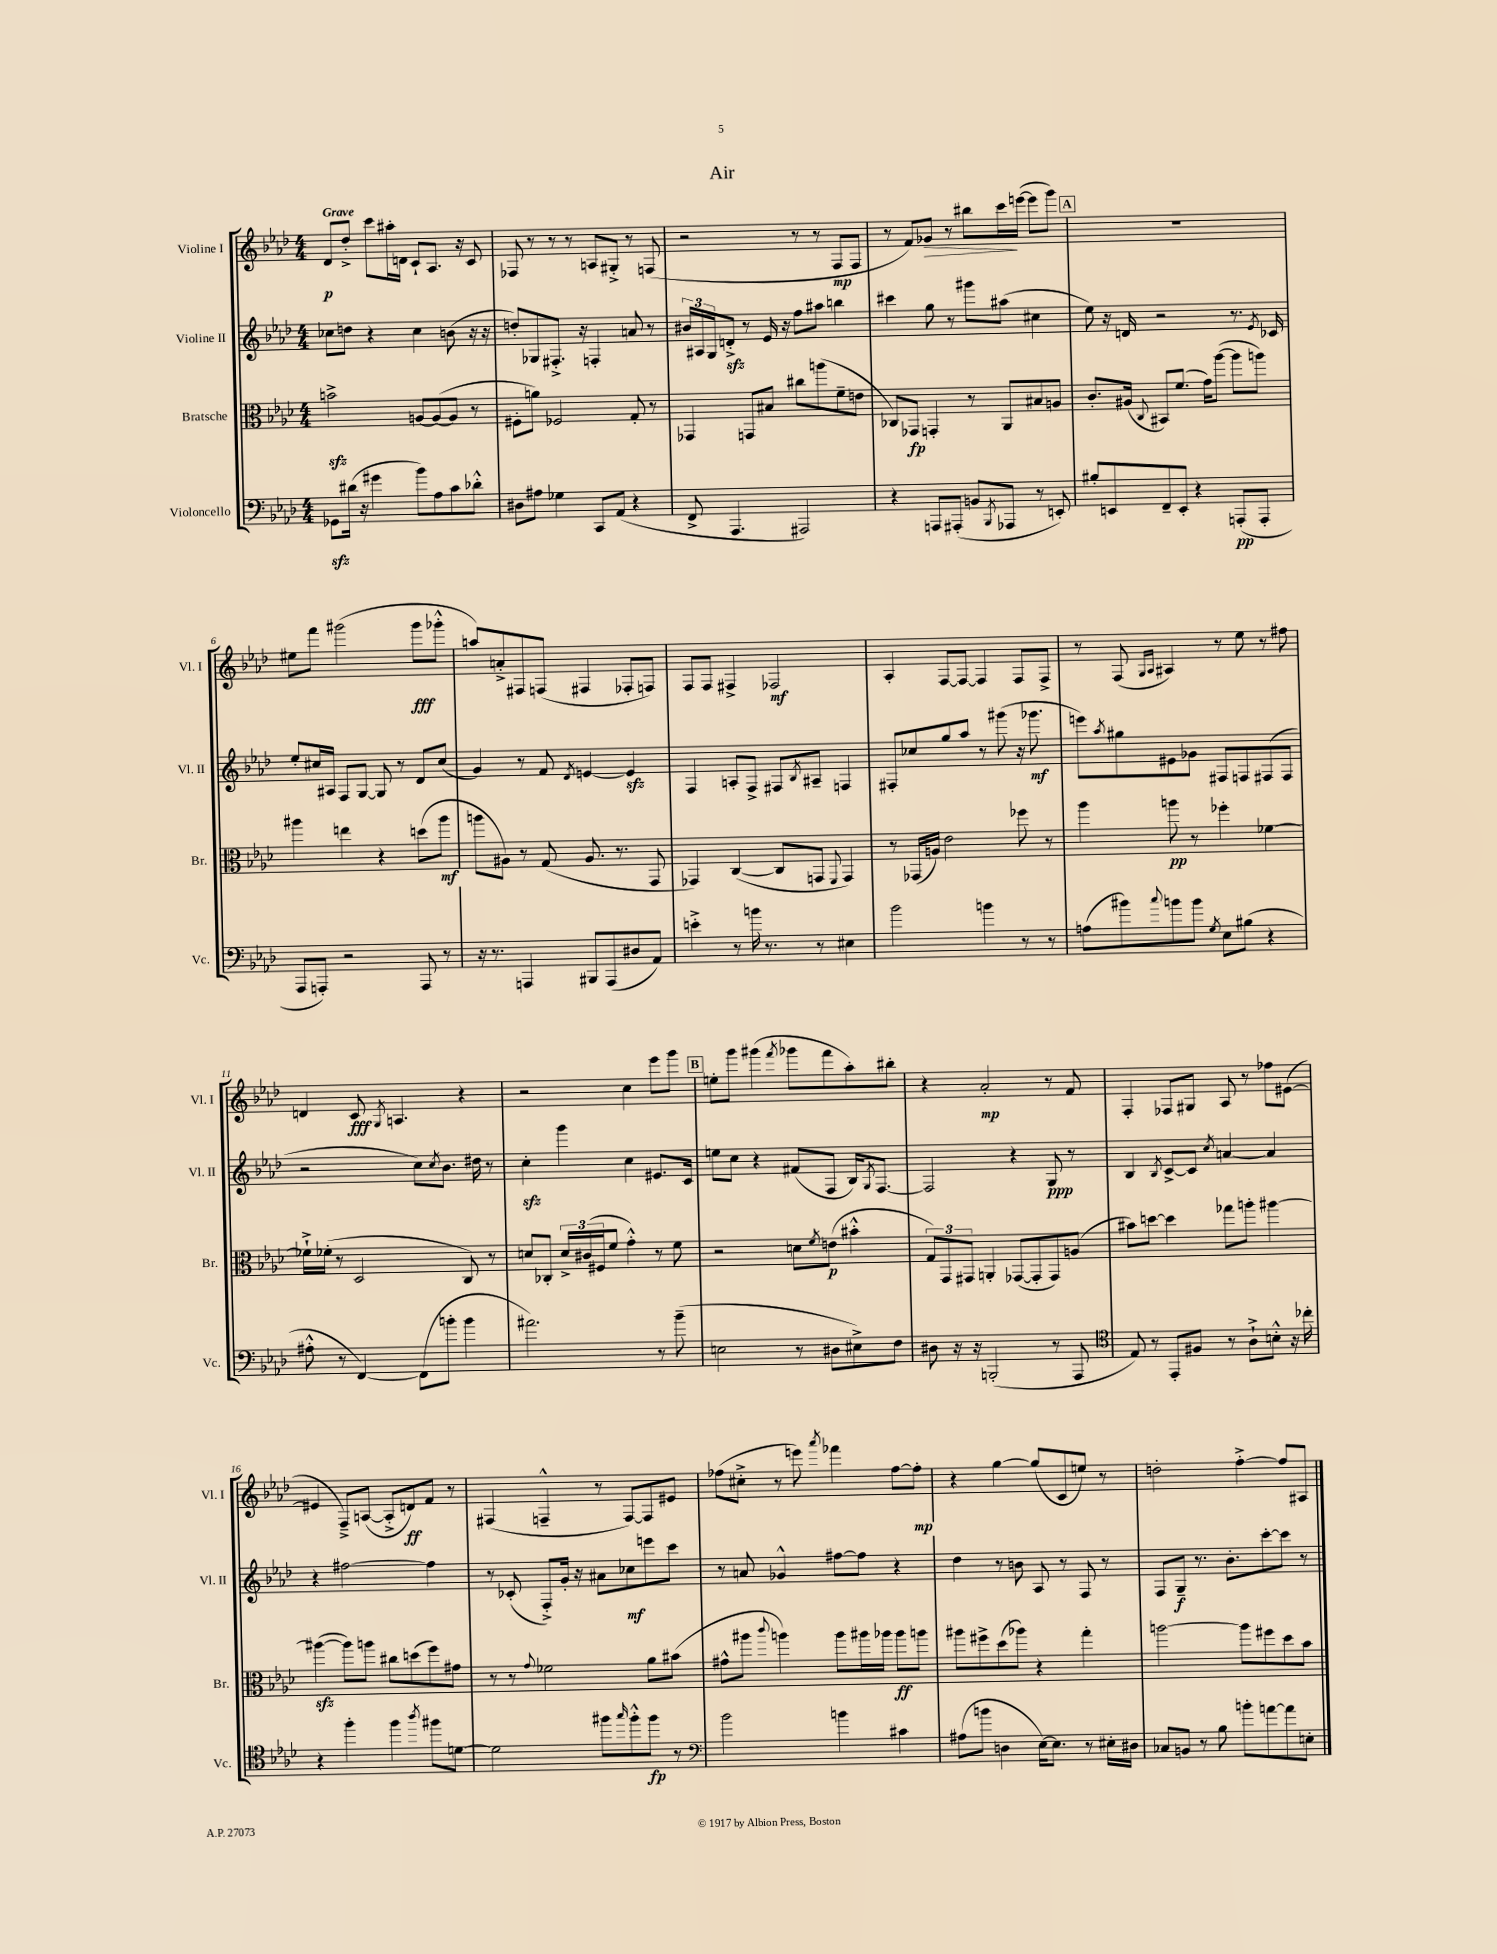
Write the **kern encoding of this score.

**kern	**kern	**kern	**kern
*staff4	*staff3	*staff2	*staff1
*clefF4	*clefC3	*clefG2	*clefG2
*k[b-e-a-d-]	*k[b-e-a-d-]	*k[b-e-a-d-]	*k[b-e-a-d-]
*M4/4	*M4/4	*M4/4	*M4/4
8GG-\L	2b^\	8cc-\L	8d-/L
(16d#\Jk	.	8dd\J	8dd-'^/J
16r	.	.	.
4g#\	.	4r	8ccc\L
.	.	.	16aa#'\L
.	.	.	16d\JJ
8b-\L)	[8A/L	4cc-\	8c`/L
8A-\	(8A/_	.	8.A-/J
8c\	8A/]J	(8b\	.
.	.	.	16r
8d-'^^\J	8r	16r	8c/
.	.	16r	.
=	=	=	=
8D#\L	8F#'\L	8dd'/L)	8F-/
8A#\J	8a\J)	8G-/	8r
4G-\	2F-/	8.F#'^/J	8r
.	.	.	8r
.	.	16r	.
8CC/L	.	4F'/	8A/L
(8AA-/J	.	.	8G#'^/J
4r	8G'/	8a/	8r
.	8r	8r	(8F/
=	=	=	=
8FF^/	4GG-/	24b#/LL	2r
.	.	24A#/	.
.	.	24G/J	.
4.AAA-/	.	8d'^/J	.
.	8GG/L	8r	.
.	8B#/J	16e-/	.
.	.	16r	.
2AAA#/)	8cc#\L	8ff\L	8r
.	(8aa\	8aa#\J	8r
.	8f~\	4bb\	8F/L
.	8e\J	.	8F/J
=	=	=	=
4r	8C-/L)	4ccc#\	8r
.	8GG-/J	.	8f/L)
8AAA/L	4GG'/	8gg\	8g-/J
(8AAA#'/J	.	8r	8r
8BB/L	8r	8ggg#\L	8bb#\L
8qBBB-/	.	.	.
8AAA-/J	8AA-/L	(8aa#\J	16ccc\L
.	.	.	([16eee\JJ
8r	8B#/	4cc#\	8eee\]L
8EE'/)	8A/J	.	8ggg\J)
=	=	=	=
8B#'/L	8.c'/L	8ee-\)	1r
8EE/	.	16r	.
.	(16A#/Jk	16d/	.
.	8qqC/	.	.
8FF~/	8BB#/L)	2r	.
8EE'/J	(8.f/J	.	.
4r	.	.	.
.	16g\LK)	.	.
.	([8aa-\J	.	.
(8AAA'/L	8aa-\]L	8.r	.
8AAA'/J	8aa\J)	.	.
.	.	8qe-/	.
.	.	16c-/	.
=	=	=	=
8AAA-/L	4aa#\	8ee-'/L	8ee#\L
8AAA'/J)	.	16cc#/L	8fff\J
.	.	16A#/JJ	.
2r	4ee\	8F/L	(2ggg#\
.	.	[8G/J	.
.	4r	8G/]	.
.	.	8r	.
8AAA/	(8dd\L	8d-/L	8ggg#\L
8r	8aa#\J	(8cc#/J	8ggg-'^^\J
=	=	=	=
16r	8aa\L	4g/)	8aa/L)
8.r	.	.	.
.	8A#\J)	.	8a'^/
4AAA/	8r	8r	8F#/
.	(8G/	8f/	(8F/J
.	.	8qd-/	.
8BBB#/L	8.A#/	[4e/	4F#/
(8AAA/	.	.	.
.	8.r	.	.
8D#/	.	4e/]	8F-'/L
8AA-/J)	8GG/	.	8F/J)
=	=	=	=
4e'^\	4GG-/)	4F/	8F/L
.	.	.	8F/J
8r	([4C/	8A'/L	4F#^/
16b\	.	8F^/J	.
8.r	.	.	.
.	8C/]L	8F#/L	2F-/
.	.	8qB-/	.
8r	8GG/J	8A#~/J	.
.	8qqFF/	.	.
4E#\	4GG/)	4F/	.
=	=	=	=
2b-\	8r	8F#'/L	4A-'/
.	(16GG-/LL	8cc-/	.
.	16A/JJ)	.	.
.	2e-\	8gg/	[8F/L
.	.	8aa-/J	8F/_J
4b\	.	8r	4F/]
.	.	(8ggg#\	.
8r	8ff-\	16r	8F/L
.	.	8.ggg-\	.
8r	8r	.	8F^/J
=	=	=	=
(8A\L	4aa-\	8eee\L)	8r
.	.	8qaa-/	.
8b#\)	.	8gg#\	(8F/
.	.	.	16qqG/LL
8qqcc/	.	.	16qqA-/JJ
8b\	8aa\	8e#\	4A#/)
8b\J	8r	8g-\J	.
8qG/	.	.	.
8E-\L	4ff-'\	8F#/L	8r
(8B#\J	.	8F/	8ee-\
4r	[4f-\	(8F#/	8r
.	.	8F#/J	8ff#\
=	=	=	=
8A#'^^\	16f-`^\]LL	2r	4d/
.	(16f-'\JJ	.	.
8r	8r	.	.
[4FF/)	2D-/	.	8c/
.	.	.	8qG/
.	.	.	4.A/
(8FF\]L	.	8cc\L)	.
.	.	8qcc/	.
8b'\J	.	8.b-\J	.
4b\	8C/)	.	4r
.	.	16dd#\	.
.	8r	8r	.
=	=	=	=
2.a#\)	8d/L	4cc'\	2r
.	8C-'/J	.	.
.	24d^/LL	4ggg\	.
.	(24c#/	.	.
.	24F#/J	.	.
.	8f/J	.	.
.	4g'^^\)	4cc\	4cc\
8r	8r	8.e#/L	8eee-\L
(8b-~\	8f\	.	8ggg\J
.	.	16c/Jk	.
=	=	=	=
2E\	2r	8ee\L	8ee'\L
.	.	8cc\J	8ggg\J
.	.	4r	(4ggg#\
.	.	.	8qfff/
8r	8d\L	(8f#/L	8ggg-\L
.	8qf/	.	.
8D#\L	(8e\J	8F/J	8fff\
8E#^\)	4b#'^^\	16B-/LK)	8aa-'\)
.	.	8qG/	.
.	.	[8.F/J	.
8F\J	.	.	8bb#'\J
=	=	=	=
8D#\	12G/L)	2F/]	4r
.	12GG/	.	.
16r	.	.	.
.	12GG#/J	.	.
16r	.	.	.
(2BBB'/	4AA'/	.	2a-'/
.	([8GG-/L	4r	.
.	8GG-'/]	.	.
8r	8GG-/)	8G/	8r
8AAA-/	(8A/J	8r	8f/
=	=	=	=
*clefC4	*	*	*
8E-/)	8b#\L)	4B-/	4F'/
8r	[8dd\J	.	.
.	.	8qB-/	.
8EE-'/L	4dd\]	[8c^/L	8F-/L
8F#/J	.	8c/]J	8G#/J
.	.	8qcc/	.
8r	8gg-\L	[4a/	8A-/
8A-`^\L	8aa'\J	.	8r
8B'^^\J	[4aa#\	4a/]	8ff-\L
16r	.	.	([8e#\J
16cc-'\	.	.	.
=	=	=	=
4r	(4aa#\_	4r	4e#/]
4ff'\	8aa#\]L)	[2ff#\	8F~^/L)
.	8aa\J	.	([8A/J
4ff\	8cc#\L	.	8A'^/]L
.	(8dd\	.	8d/)
8qaa-/	.	.	.
8ff#\L	8ff\)	4ff#\]	8f/J
[8d\J	8g#\J	.	8r
=	=	=	=
2d\]	8r	8r	(4F#/
.	8r	(8c-'/	.
.	8qqg/	.	.
.	2f-\	8F'^/L)	4F~^^/
.	.	16g'/Jk	.
.	.	16r	.
8ff#\L	.	8a#\L	8r
16qqgg/	.	.	.
8ff#'^^\	.	8cc-\	[8F/L)
8ff#\J	8a-\L	8eee\	8F/]
8r	(8b#\J	8ccc\J	8e#/J
=	=	=	=
*clefF4	*	*	*
2b-\	8g#^^\L	8r	(8ff-\L
.	8aa#\J	8a/	8cc#'^\J
.	8qqccc/	.	.
.	4aa\)	4g-^^/	8r
.	.	.	8eee\)
.	.	.	8qaaa-/
4b\	8aa\L	[8ff#\L	4fff-\
.	16aa#\L	8ff#\]J	.
.	16aa-\JJ	.	.
4c#\	8aa-\L	4r	[8ff-\L
.	8aa\J	.	8ff-'\]J
=	=	=	=
(8A#\L	8aa#\L	4dd-\	4r
8b\J	8ff#^\	.	.
4D\	(8dd-\	8r	[4gg\
.	8aa-\J)	8b\	.
[16E-\LK)	4r	8A-/	(8gg/]L
8.E-\]J	.	.	.
.	.	8r	8c/
8r	4gg'\	8F/	8ee/J)
16E#'\LL	.	8r	8r
16D#\JJ	.	.	.
=	=	=	=
8C-/L	[2aa\	8F/L	2dd'\
8BB/J	.	8G~/J	.
8r	.	8.r	.
8B-\	.	.	.
.	.	8.b-'\L	.
8b'\L	8aa\]L	.	[4ff'^\
[8a\	8ff#\	[8ccc'\	.
8a\]	8dd-\	8ccc\]J	8ff/]L
8E'\J	8b-\J	8r	8A#/J
==	==	==	==
*-	*-	*-	*-
